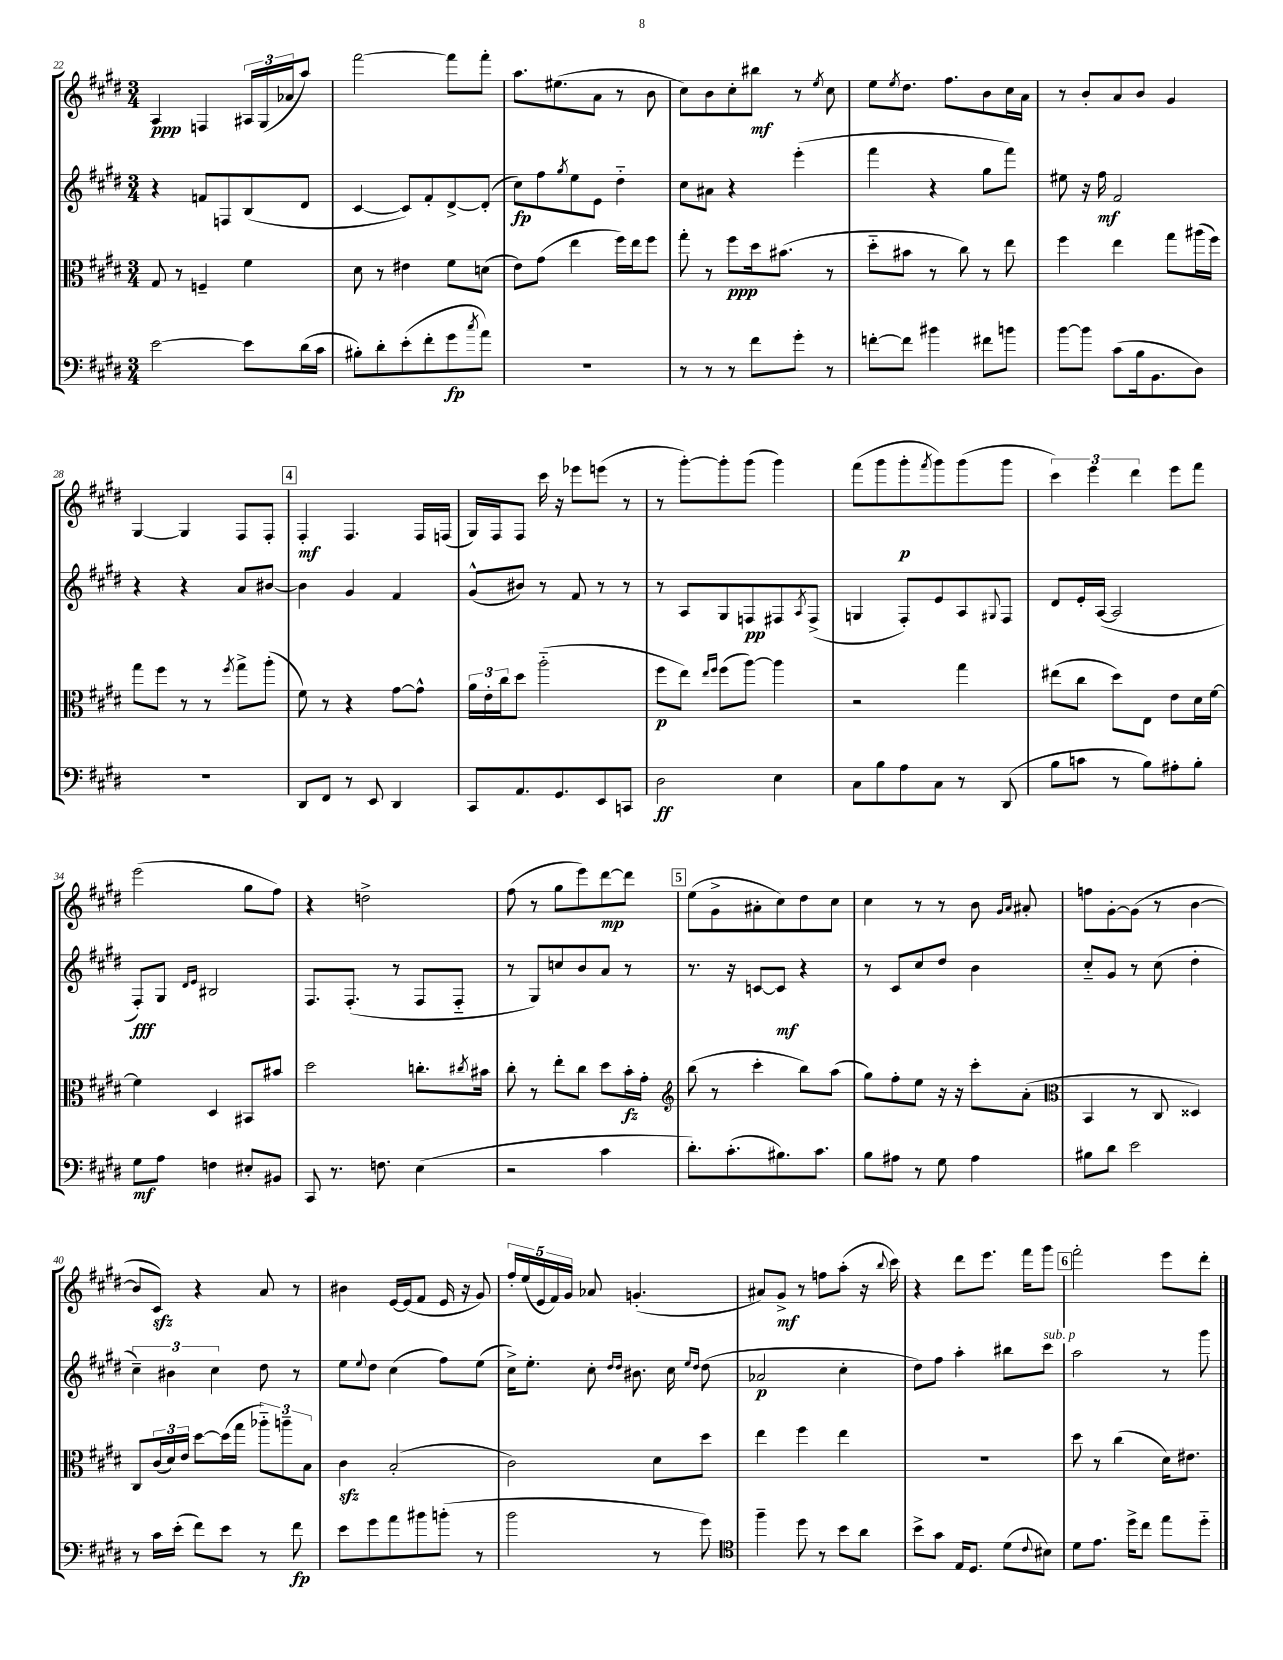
<<
\new StaffGroup <<
\new Staff = "s0" {
    \clef treble \key e \major \numericTimeSignature \time 3/4
    a4\ppp f4 \tuplet 3/2 { ais16 gis16( aes'16 } a''8) |
    fis'''2~ fis'''8 fis'''8-. |
    a''8. eis''8.( a'8 r8 b'8 |
    cis''8) b'8 cis''8-. bis''8\mf r8 \acciaccatura { e''8 } cis''8 |
    e''8 \acciaccatura { e''8 } dis''8. fis''8. b'8 cis''16 a'16 |
    r8 b'8-. a'8 b'8 gis'4 |
    gis4~ gis4 fis8 fis8-. |
    \mark \markup { \box "4" } fis4-.\mf fis4. fis16 f16( |
    gis16) fis16 fis8 cis'''16 r16 ees'''8 e'''8( r8 |
    r8 gis'''8~-.) gis'''8-. gis'''8( gis'''4) |
    fis'''8( gis'''8 gis'''8-.\p \acciaccatura { fis'''8 } gis'''8) gis'''8( gis'''8 |
    \tuplet 3/2 { cis'''4) e'''4 dis'''4 } e'''8 fis'''8 |
    e'''2( gis''8 fis''8) |
    r4 d''2-> |
    fis''8( r8 gis''8 e'''8) dis'''8~\mp dis'''8 |
    \mark \markup { \box "5" } e''8( gis'8-> ais'8-. cis''8) dis''8 cis''8 |
    cis''4 r8 r8 b'8 \grace { gis'16 a'16 } ais'8-. |
    f''8 gis'8~-. gis'8( r8 b'4~ |
    b'8 cis'8\sfz) r4 a'8 r8 |
    bis'4 e'16~ e'16( fis'8 e'16 r16 gis'8) |
    \tuplet 5/4 { fis''16-. e''16( e'16 fis'16) gis'16 } aes'8 g'4.-.( |
    ais'8) gis'8->\mf r8 f''8 a''8-.( r16 \appoggiatura { b''8 } cis'''16) |
    r4 dis'''8 e'''8. fis'''16 gis'''8 |
    \mark \markup { \box "6" } fis'''2-. e'''8 dis'''8-. \bar "|." |
}
\new Staff = "s1" {
    \clef treble \key e \major \numericTimeSignature \time 3/4
    r4 f'8 f8 b8( dis'8 |
    cis'4~ cis'8) fis'8-. dis'8~-> dis'8-.( |
    cis''8\fp) fis''8 \acciaccatura { gis''8 } e''8 e'8 dis''4-_ |
    cis''8 ais'8 r4 e'''4-.( |
    fis'''4 r4 gis''8 fis'''8) |
    eis''8 r16 fis''16\mf fis'2 |
    r4 r4 a'8 bis'8~ |
    \mark \markup { \box "4" } bis'4 gis'4 fis'4 |
    gis'8-^( bis'8) r8 fis'8 r8 r8 |
    r8 a8 gis8 f8\pp fis8 \acciaccatura { a8 } fis8->( |
    g4 fis8-.) e'8 a8 \appoggiatura { gis8 } fis8 |
    dis'8 e'16-. a16~( a2 |
    fis8-.\fff) gis8 \grace { dis'16 e'16 } bis2 |
    fis8. fis8.-.( r8 fis8 fis8-_ |
    r8 gis8) c''8 b'8 a'8 r8 |
    \mark \markup { \box "5" } r8. r16 c'8~ c'8\mf r4 |
    r8 cis'8 cis''8 dis''8 b'4 |
    cis''8-_ gis'8 r8 cis''8( dis''4-. |
    \tuplet 3/2 { cis''4--) bis'4 cis''4 } dis''8 r8 |
    e''8 \appoggiatura { e''8 } dis''8 cis''4( fis''8) e''8( |
    cis''16->) e''8.-. cis''8-. \grace { dis''16 dis''16 } bis'8. cis''16 \grace { e''16 dis''16 } dis''8( |
    aes'2\p cis''4-. |
    dis''8) fis''8 a''4-. bis''8 cis'''8^\markup { \italic "sub. p" } |
    \mark \markup { \box "6" } a''2 r8 gis'''8 \bar "|." |
}
\new Staff = "s2" {
    \clef alto \key e \major \numericTimeSignature \time 3/4
    gis8 r8 f4-- fis'4 |
    dis'8 r8 eis'4 fis'8 d'8( |
    e'8) gis'8( e''4 fis''16) e''16 fis''8 |
    gis''8-. r8 fis''8\ppp dis''16 bis'8.( r8 |
    dis''8-_ bis'8 r8 cis''8) r8 e''8 |
    fis''4 e''4 gis''8 ais''16( fis''16) |
    gis''8 fis''8 r8 r8 \acciaccatura { fis''8 } gis''8-> a''8-.( |
    \mark \markup { \box "4" } fis'8) r8 r4 gis'8~ gis'8-^ |
    \tuplet 3/2 { a'16 e'16-. cis''16 } dis''8 a''2-_( |
    fis''8\p e''8) \grace { e''16 fis''16 } fis''8( a''8~) a''4 |
    r2 gis''4 |
    eis''8( cis''8 dis''8) e8 e'8 dis'16 fis'16~ |
    fis'4 dis4 bis,8 bis'8 |
    dis''2 c''8.-. \acciaccatura { cis''8 } bis'16 |
    cis''8-. r8 e''8-. cis''8 dis''8 b'16-.\fz gis'16-. |
    \mark \markup { \box "5" } \clef treble b''8( r8 cis'''4-. b''8) a''8( |
    gis''8) fis''8-. e''8 r16 r16 cis'''8-. a'8-.( |
    \clef alto b,4 r8 cis8 disis4) |
    cis8 \tuplet 3/2 { cis'16( dis'16) e'16 } dis''8~ dis''16( gis''16 \tuplet 3/2 { aes''8-_) a''8-- b8 } |
    cis'4\sfz b2-.( |
    cis'2) dis'8 dis''8 |
    e''4 fis''4 e''4 |
    R2. |
    \mark \markup { \box "6" } dis''8 r8 cis''4( dis'16) eis'8. \bar "|." |
}
\new Staff = "s3" {
    \clef bass \key e \major \numericTimeSignature \time 3/4
    e'2~ e'8 dis'16( cis'16 |
    bis8-.) dis'8-. e'8-.( fis'8-. gis'8\fp \acciaccatura { cis''8 } a'8) |
    R2. |
    r8 r8 r8 fis'8 gis'8-. r8 |
    f'8~-. f'8 bis'4 fis'8 b'8 |
    b'8~ b'8 cis'8( b16 b,8. dis8) |
    R2. |
    \mark \markup { \box "4" } dis,8 fis,8 r8 e,8 dis,4 |
    cis,8 a,8. gis,8. e,8 c,8 |
    dis2\ff e4 |
    cis8 b8 a8 cis8 r8 dis,8( |
    b8 c'8 r8 b8) ais8-. b8-. |
    gis8\mf a8 f4 eis8-. bis,8 |
    cis,8 r8. f8. e4( |
    r2 cis'4 |
    \mark \markup { \box "5" } dis'8.-.) cis'8.-.( bis8.) cis'8. |
    b8 ais8 r8 gis8 ais4 |
    bis8 dis'8 e'2 |
    r8 cis'16 e'16-.( fis'8) e'8 r8 fis'8\fp |
    e'8 gis'8 a'8 bis'8 b'8-.( r8 |
    b'2 r8 gis'8) |
    \clef tenor fis''4-- dis''8 r8 b'8 a'8 |
    b'8-> gis'8 e16 dis8. dis'8( \appoggiatura { cis'8 } bis8) |
    \mark \markup { \box "6" } dis'8 e'8. dis''16-> cis''8 e''8 dis''8-_ \bar "|." |
}
>>
>>
\layout { \context { \Score currentBarNumber = #22 } }
